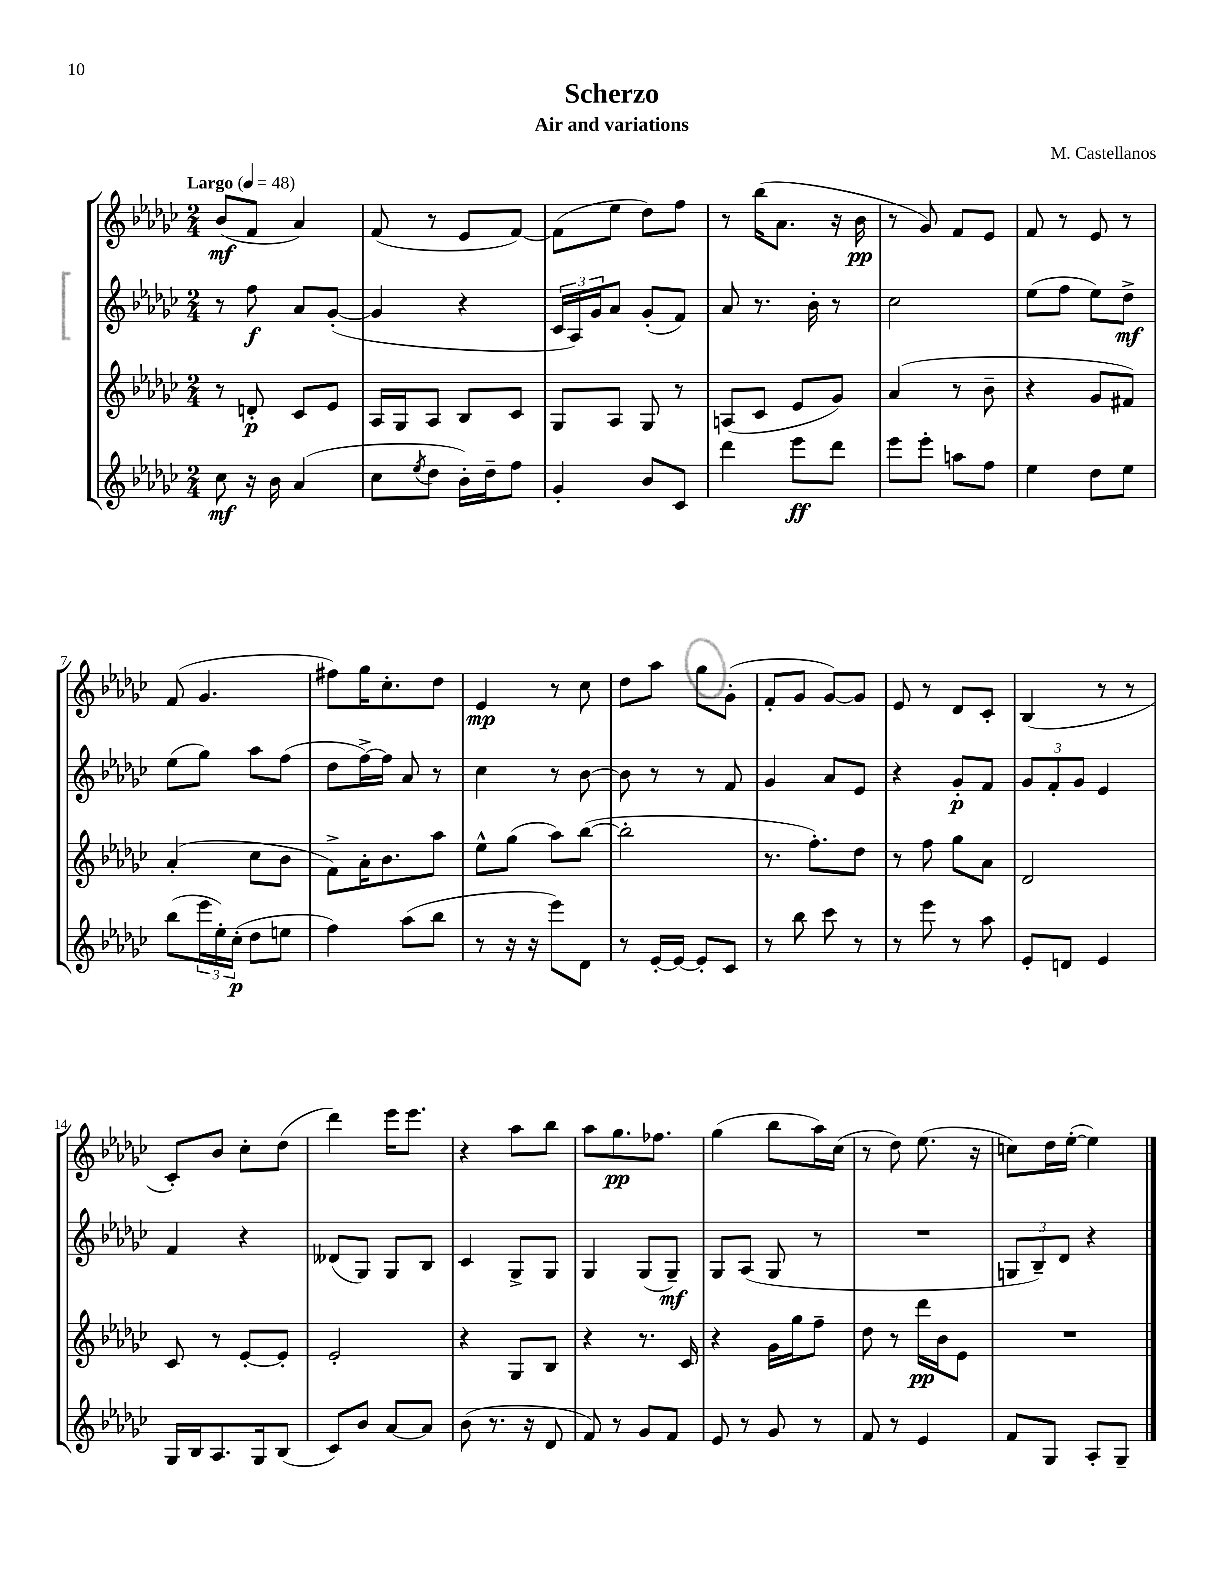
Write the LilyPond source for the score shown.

\header { title = "Scherzo" composer = "M. Castellanos" subtitle = "Air and variations" }
<<
\new StaffGroup <<
\new Staff = "s0" {
    \clef treble \key ges \major \numericTimeSignature \time 2/4 \tempo "Largo" 4 = 48
    bes'8\mf( f'8 aes'4) |
    f'8( r8 ees'8 f'8~) |
    f'8( ees''8 des''8) f''8 |
    r8 bes''16( aes'8. r16 bes'16\pp |
    r8 ges'8) f'8 ees'8 |
    f'8 r8 ees'8 r8 |
    f'8( ges'4. |
    fis''8) ges''16 ces''8.-. des''8 |
    ees'4\mp r8 ces''8 |
    des''8 aes''8 ges''8 ges'8-.( |
    f'8-. ges'8 ges'8~) ges'8 |
    ees'8 r8 des'8 ces'8-. |
    bes4( r8 r8 |
    ces'8-.) bes'8 ces''8-. des''8( |
    des'''4) ees'''16 ees'''8. |
    r4 aes''8 bes''8 |
    aes''8 ges''8.\pp fes''8. |
    ges''4( bes''8 aes''16) ces''16( |
    r8 des''8) ees''8.( r16 |
    c''8) des''16 ees''16~-.( ees''4) \bar "|." |
}
\new Staff = "s1" {
    \clef treble \key ges \major \numericTimeSignature \time 2/4
    r8 f''8\f aes'8 ges'8~-.( |
    ges'4 r4 |
    \tuplet 3/2 { ces'16 aes16) ges'16 } aes'8 ges'8-.( f'8) |
    aes'8 r8. bes'16-. r8 |
    ces''2 |
    ees''8( f''8 ees''8) des''8->\mf |
    ees''8( ges''8) aes''8 f''8( |
    des''8 f''16~->) f''16 aes'8 r8 |
    ces''4 r8 bes'8~ |
    bes'8 r8 r8 f'8 |
    ges'4 aes'8 ees'8 |
    r4 ges'8-.\p f'8 |
    \tuplet 3/2 { ges'8 f'8-. ges'8 } ees'4 |
    f'4 r4 |
    deses'8( ges8) ges8 bes8 |
    ces'4 ges8-> ges8 |
    ges4 ges8( ges8--\mf) |
    ges8 aes8( ges8 r8 |
    R2 |
    \tuplet 3/2 { g8 bes8--) des'8 } r4 \bar "|." |
}
\new Staff = "s2" {
    \clef treble \key ges \major \numericTimeSignature \time 2/4
    r8 d'8-.\p ces'8 ees'8 |
    aes16 ges16 aes8 bes8 ces'8 |
    ges8 aes8 ges8 r8 |
    a8( ces'8 ees'8 ges'8) |
    aes'4( r8 bes'8-- |
    r4 ges'8 fis'8) |
    aes'4-.( ces''8 bes'8 |
    f'8->) aes'16-. bes'8. aes''8 |
    ees''8-^ ges''8( aes''8) bes''8~( |
    bes''2-. |
    r8. f''8.-.) des''8 |
    r8 f''8 ges''8 aes'8 |
    des'2 |
    ces'8 r8 ees'8~-. ees'8-. |
    ees'2-. |
    r4 ges8 bes8 |
    r4 r8. ces'16 |
    r4 ges'16 ges''16 f''8-- |
    des''8 r8 des'''16\pp bes'16 ees'8 |
    R2 \bar "|." |
}
\new Staff = "s3" {
    \clef treble \key ges \major \numericTimeSignature \time 2/4
    ces''8\mf r16 bes'16 aes'4( |
    ces''8 \acciaccatura { ees''8 } des''8 bes'16-.) des''16-- f''8 |
    ges'4-. bes'8 ces'8 |
    des'''4 ees'''8\ff des'''8 |
    ees'''8 ees'''8-. a''8 f''8 |
    ees''4 des''8 ees''8 |
    bes''8( \tuplet 3/2 { ees'''16 ees''16-.) ces''16-.\p( } des''8 e''8 |
    f''4) aes''8( bes''8 |
    r8 r16 r16 ees'''8) des'8 |
    r8 ees'16~-. ees'16~ ees'8-. ces'8 |
    r8 bes''8 ces'''8 r8 |
    r8 ees'''8 r8 aes''8 |
    ees'8-. d'8 ees'4 |
    ges16 bes16 aes8. ges16 bes8( |
    ces'8) bes'8 aes'8~ aes'8 |
    bes'8( r8. r16 des'8 |
    f'8) r8 ges'8 f'8 |
    ees'8 r8 ges'8 r8 |
    f'8 r8 ees'4 |
    f'8 ges8 aes8-. ges8-- \bar "|." |
}
>>
>>
